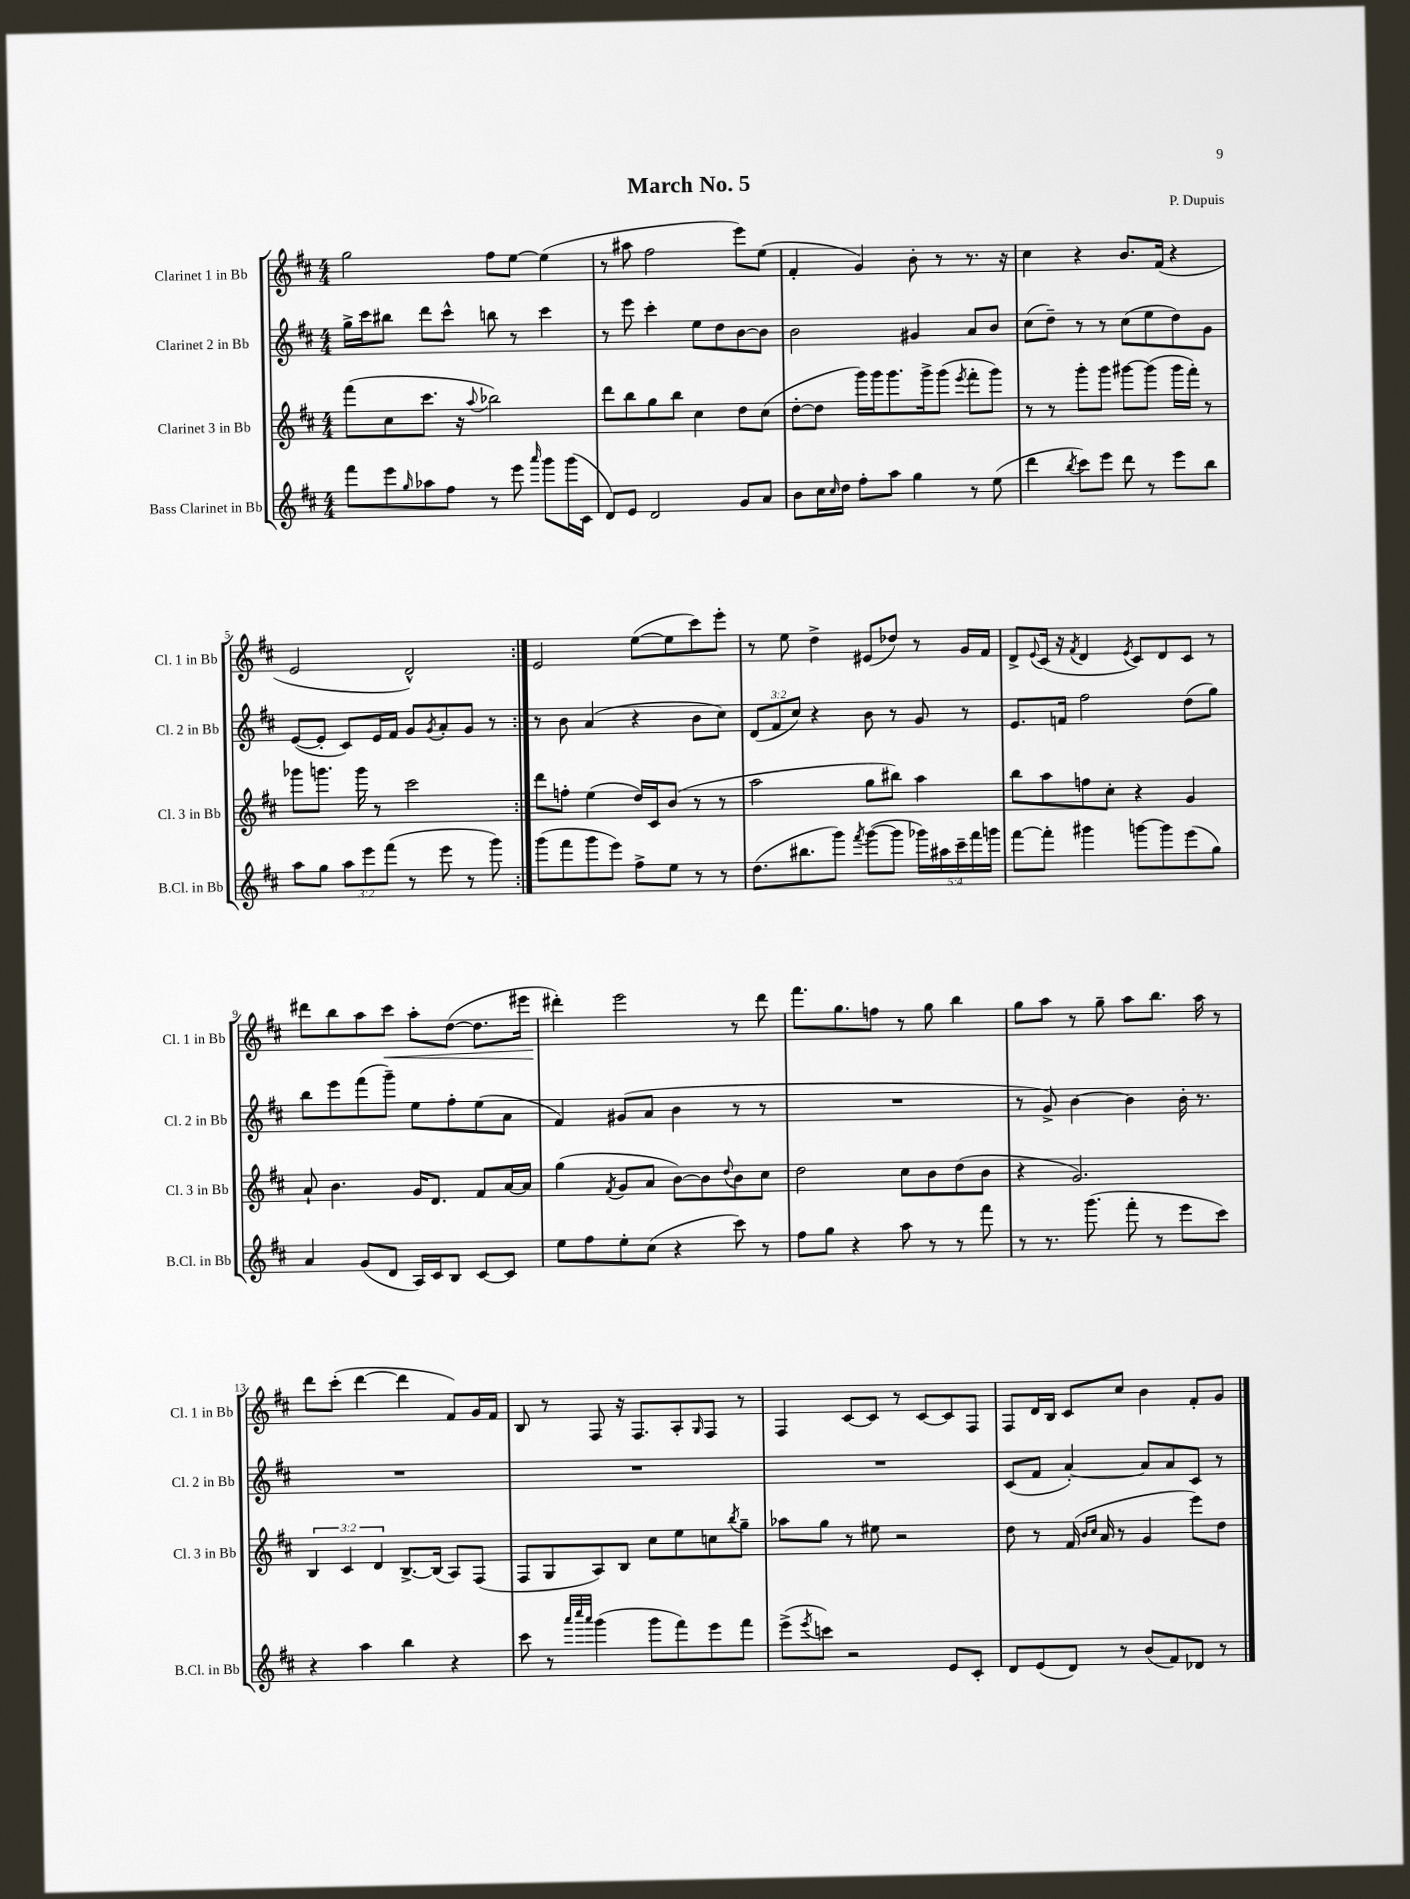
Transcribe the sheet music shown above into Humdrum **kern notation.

**kern	**kern	**kern	**kern
*staff4	*staff3	*staff2	*staff1
*clefG2	*clefG2	*clefG2	*clefG2
*k[f#c#]	*k[f#c#]	*k[f#c#]	*k[f#c#]
*M4/4	*M4/4	*M4/4	*M4/4
8fff#\L	(8fff#\L	16gg^\LL	2gg\
.	.	16ccc#\J	.
8eee\	8cc#\	8bb#\J	.
16qqgg/	.	.	.
8aa-\	8.ccc#\J	8ddd\L	.
8ff#\J	.	8ccc#^^\J	.
.	16r	.	.
.	8qqaa/	.	.
8r	2bb-\)	8bb\	8ff#\L
8eee\	.	8r	[8ee\J
16qqaaa/	.	.	.
8ggg\L	.	4ccc#\	(4ee\]
(16ggg\L	.	.	.
16c#\JJ	.	.	.
=	=	=	=
8d/L)	8ddd\L	8r	8r
8e/J	8bb\	8eee\	8aa#\
2d/	8gg\	4ccc#'\	2ff#\
.	8bb\J	.	.
.	4cc#\	8ee\L	.
.	.	8dd\	.
8g/L	8dd\L	[8b\	8eee\L)
8a/J	(8cc#\J	8b\]J	(8ee\J
=	=	=	=
8b\L	[8dd'\L	2b\	4f#'/
16cc#\L	8dd\]J	.	.
16qqcc#/	.	.	.
16dd\JJ	.	.	.
8ff#'\L	16ggg\LL)	.	4g/)
.	16ggg\J	.	.
8aa\J	8.ggg\	.	.
4gg\	.	4g#/	8b'\
.	16ggg^\k	.	.
.	(8ggg\J	.	8r
.	8qeee/	.	.
8r	8fff#'\L	8a/L	8.r
(8ee\	8ggg\J)	8b/J	.
.	.	.	16r
=	=	=	=
4ddd\	8r	(8cc#\L	4cc#\
.	8r	8dd~\J)	.
8qbb/	.	.	.
8ccc#\L)	8ggg'\L	8r	4r
8eee\J	8ggg\J	8r	.
8ddd\	[8ggg#\L	(8cc#\L	8.b/L
8r	(8ggg#\]J	8ee\	.
.	.	.	(16f#/Jk
8eee\L	16ggg#\LL	8dd\)	4r
.	16fff#'\JJ)	.	.
8bb\J	8r	8g\J	.
=	=	=	=
8aa\L	8ggg-\L	([8e/L	2e/
8gg\J	8.ggg\J	8e'/]J	.
12aa\L	.	8c#/L)	.
.	16ggg\	.	.
12eee\	.	.	.
.	8r	16e/L	.
(12fff#\J	.	.	.
.	.	16f#/JJ	.
8r	2ccc#\	8g/L	2d^^/)
.	.	8qg/	.
8eee\	.	8a'/	.
8r	.	8g/J	.
8ggg\)	.	8r	.
=:|!	=:|!	=:|!	=:|!
(8ggg\L	8ddd\L	8r	2e/
8fff#\	8ff'\J	8b\	.
8ggg\	(4ee\	(4a/	.
8eee\J)	.	.	.
8ff#^\L	16dd/LL)	4r	([8ee\L
.	16c#/J	.	.
8ee\J	(8b/J	.	8ee\]
8r	8r	8b\L	8ccc#\)
8r	8r	8cc#\J)	8eee'\J
=	=	=	=
(8.dd\L	2aa\	(12d/L	8r
.	.	12f#/	.
.	.	.	8ee\
.	.	12cc#/J)	.
8.bb#\	.	.	.
.	.	4r	4dd^\
8ggg\J)	.	.	.
8qfff#/	.	.	.
([8ggg\L	8gg\L	8b\	(8e#/L
8ggg\]J	8bb#\J)	8r	8dd-/J)
20ggg-\LL)	4aa\	8g/	8r
20aa#\	.	.	.
20ccc#~\	.	.	.
.	.	8r	16g/LL
20fff#\	.	.	.
.	.	.	16f#/JJ
20ggg\JJ	.	.	.
=	=	=	=
[8fff#\L	8bb\L	8.e/L	8d^/L
.	.	.	8qqe/
8fff#'\]J	8aa\	.	(16c#/Jk
.	.	16f/Jk	16r
.	.	.	8qf#/
4ggg#\	8ff\	2ff#\	4d/
.	8cc#'\J	.	.
.	.	.	8qe/
[8ggg\L	4r	.	8c#/L)
8ggg\]	.	.	8d/
(8eee\	4g/	(8dd\L	8c#/J
8gg\J)	.	8gg\J)	8r
=	=	=	=
4a/	8a`/	8bb\L	8ddd#\L
.	4.b\	8eee\	8bb\
(8g/L	.	(8fff#\	8aa\
8d/J	.	8ggg~\J)	8ccc#\J
16A/LL)	16g/LK	8ee\L	8aa'\L
16c#/J	8.d/J	.	.
8B/J	.	8ff#'\	([8dd\J
[8c#/L	8f#/L	(8ee\	8.dd\]L
8c#/]J	[16a/L	8a\J	.
.	16a/]JJ	.	16eee#\Jk
=	=	=	=
8ee\L	(4gg\	4f#/)	4ddd#'\)
8ff#\	.	.	.
.	8qf#/	.	.
8ee'\	8g/L	(8g#/L	2eee\
(8cc#\J	8a/J	8a/J	.
4r	[8b\L)	4b\	.
.	8b\]	.	.
.	8qqdd/	.	.
8ccc#\)	8b\	8r	8r
8r	8cc#\J	8r	8ddd#\
=	=	=	=
8ff#\L	2dd\	1r	8.fff#\L
8gg\J	.	.	.
.	.	.	8.gg\
4r	.	.	.
.	.	.	8ff\J
8aa\	8cc#\L	.	8r
8r	8b\	.	8gg\
8r	(8dd\	.	4bb\
8fff#\	8b\J	.	.
=	=	=	=
8r	4r	8r	8gg\L
8.r	.	8g^/)	8aa\J
.	2.g/)	[4b\	8r
(8.ggg\	.	.	.
.	.	.	8gg~\
8fff#'\	.	4b\]	8aa\L
8r	.	.	8.bb\J
8eee\L	.	16b'\	.
.	.	8.r	16aa\
8ccc#\J)	.	.	8r
=	=	=	=
4r	6B/	1r	8ddd\L
.	.	.	(8ccc#'\J
.	6c#/	.	.
4aa\	.	.	[4ddd\
.	6d/	.	.
4bb\	[8.B^/L	.	4ddd\]
.	(16B/]Jk	.	.
4r	8A/L)	.	8f#/L)
.	(8F#/J	.	16g/L
.	.	.	16f#/JJ
=	=	=	=
8ccc#\	8F#/L	1r	8B/
8r	8G/	.	8r
32qqaaa/LLL	.	.	.
32qqcccc#/	.	.	.
32qqaaa/JJJ	.	.	.
(4ggg\	8A/)	.	8F#/
.	8B/J	.	16r
.	.	.	8.F#/L
8ggg\L	8cc#\L	.	.
8fff#\)	8ee\	.	8A'/
.	.	.	16qqG/
8eee\	8cc\	.	8F#/J
.	8qbb/	.	.
8fff#\J	8gg~\J	.	8r
=	=	=	=
(8eee^\L	8aa-\L	1r	4F#/
8qeee/	.	.	.
8ccc\J)	8gg\J	.	.
2r	8r	.	[8c#/L
.	8ee#\	.	8c#/]J
.	2r	.	8r
.	.	.	[8c#/L
8e/L	.	.	8c#/]
8c#'/J	.	.	8F#/J
=	=	=	=
8d/L	8dd\	(8c#/L	8F#/L
(8e/	8r	8f#/J	16d/L
.	.	.	16B/JJ
8d/J)	(16f#/	[4a'/)	8c#/L
.	16qqb/LL	.	.
.	16qqcc#/JJ	.	.
.	16a/	.	.
8r	8r	.	8cc#/J
(8b/L	4g/	8a/]L	4b\
8f#/)	.	8a/	.
8d-/J	8eee\L)	8c#/J	8f#'/L
8r	8dd\J	8r	8g/J
==	==	==	==
*-	*-	*-	*-
